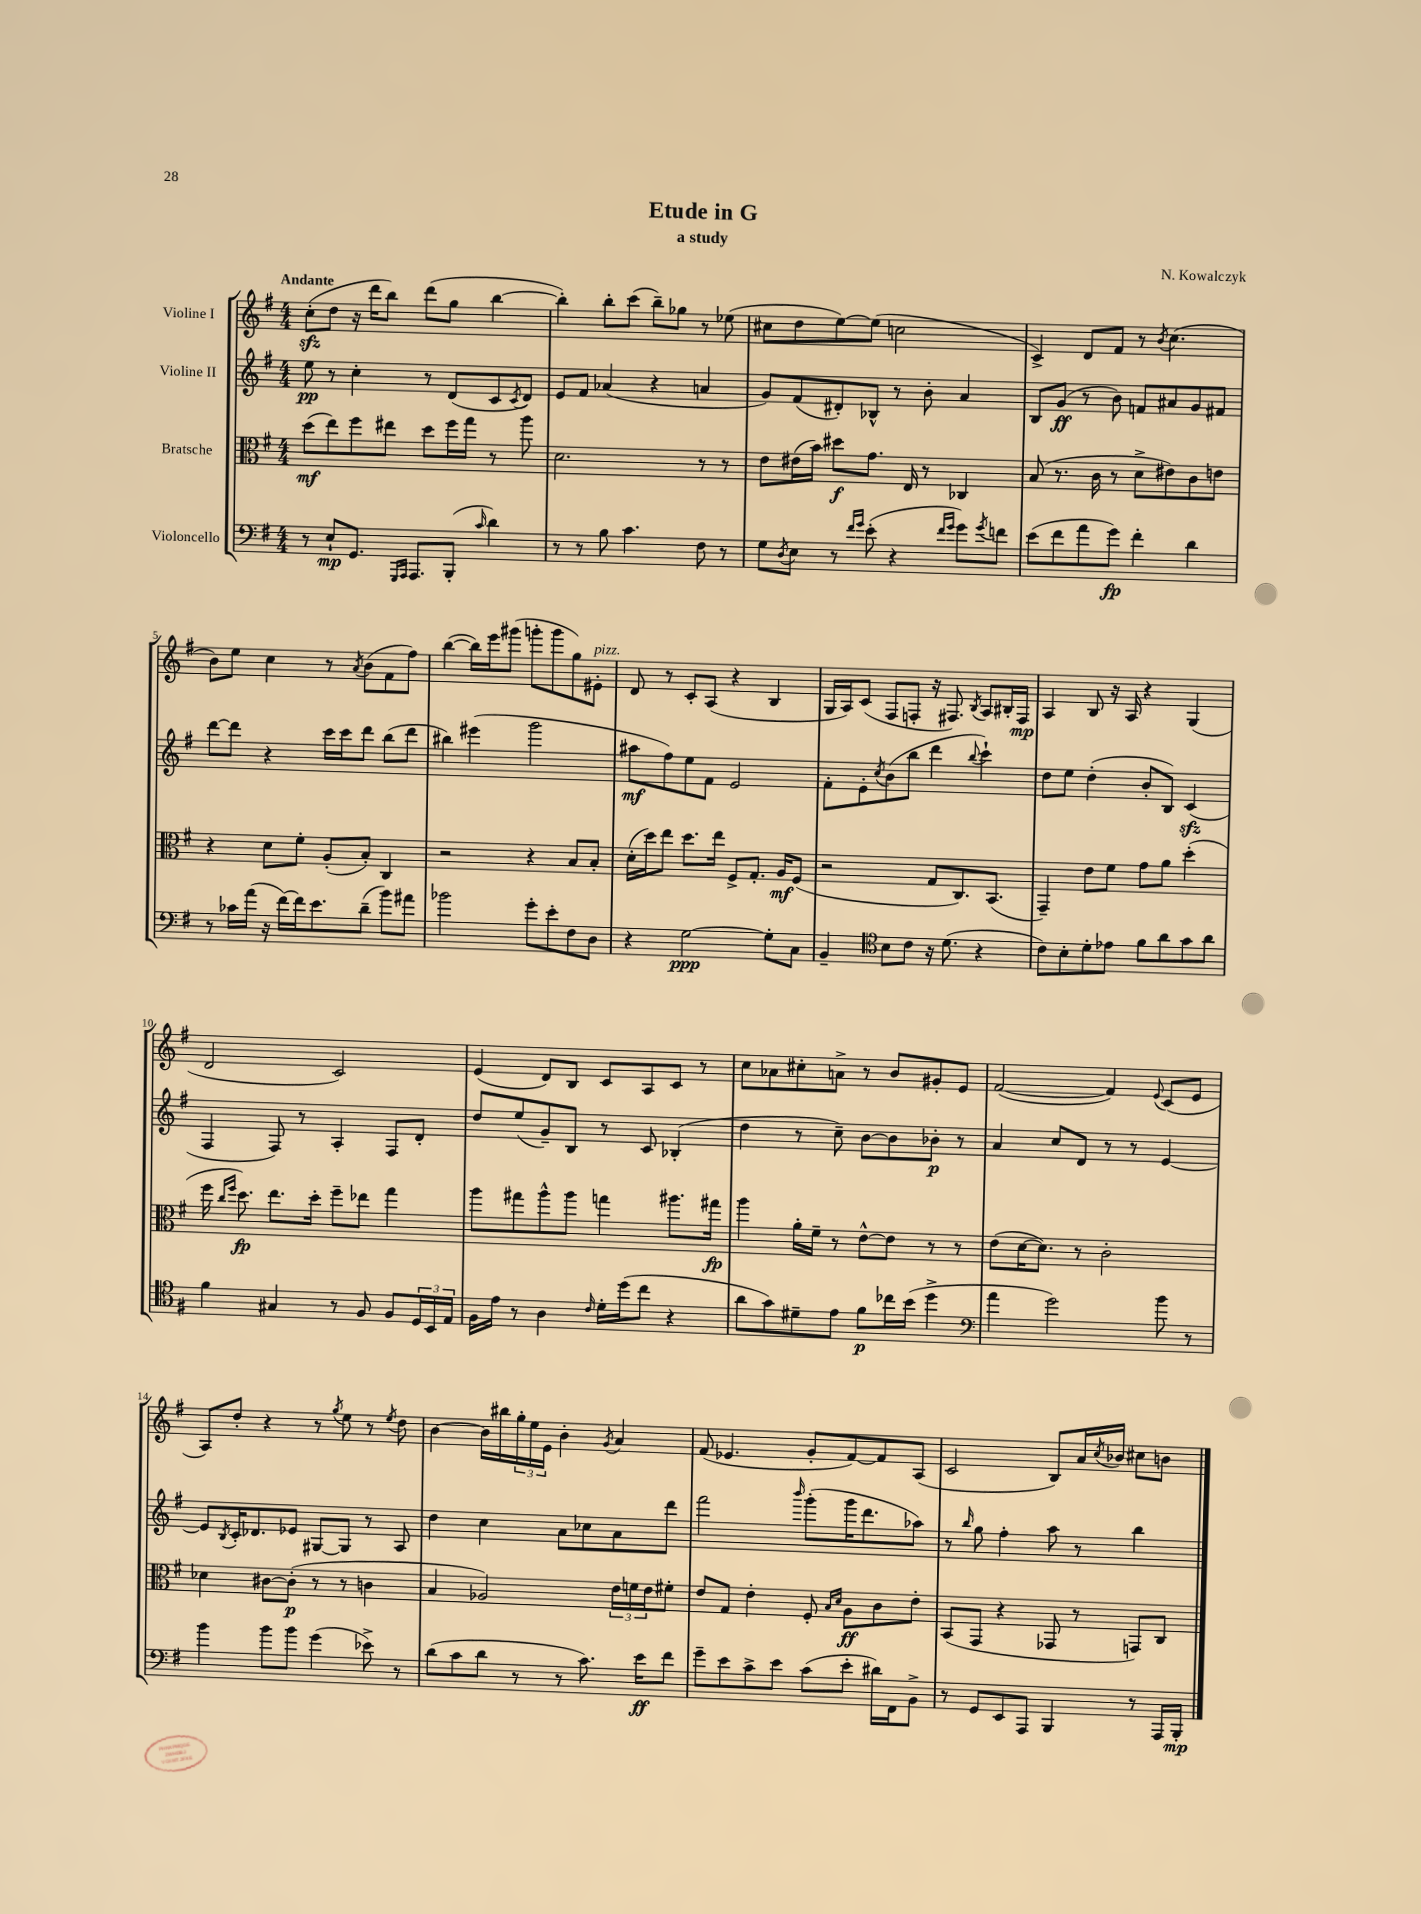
\header { title = "Etude in G" composer = "N. Kowalczyk" subtitle = "a study" }
<<
\new StaffGroup <<
\new Staff = "s0" \with { instrumentName = "Violine I" } {
    \clef treble \key g \major \numericTimeSignature \time 4/4 \tempo "Andante"
    c''8-.\sfz( d''8 r16 d'''16 b''8) d'''8( g''8 b''4~ |
    b''4-.) b''8-. c'''8( b''8--) ges''8 r8 ees''8( |
    cis''8 d''8 e''8~) e''8( c''2 |
    c'4->) d'8 fis'8 r8 \acciaccatura { b'8 } c''4.( |
    b'8) e''8 c''4 r8 \acciaccatura { a'8 } b'8( fis'8 fis''8) |
    b''4~( b''16) e'''16 gis'''8( g'''8-. g'''8 g''8) eis'8-.^\markup { \italic "pizz." } |
    d'8 r8 c'8-. a8( r4 b4 |
    g16 a16) c'8( fis8 f8-. r16 fis8.) \acciaccatura { b8 } a8 bis16-. fis16\mp |
    a4 b8 r16 a16 r4 g4( |
    d'2 c'2) |
    e'4( d'8) b8 c'8 a8 c'8 r8 |
    c''8 aes'8 cis''8-. a'8-> r8 b'8 gis'8-. e'8 |
    fis'2~( fis'4) \appoggiatura { e'8 } c'8( e'8 |
    a8) d''8-. r4 r8 \acciaccatura { g''8 } e''8 r8 \acciaccatura { e''8 } d''8 |
    b'4~ b'16 bis''16 \tuplet 3/2 { g''16-. e''16 e'16 } b'4-. \acciaccatura { g'8 } a'4 |
    fis'8( ees'4. g'8-. fis'8~) fis'8 a8( |
    c'2 b8) a'16 \acciaccatura { c''8 } bes'16 cis''8 b'8 \bar "|." |
}
\new Staff = "s1" \with { instrumentName = "Violine II" } {
    \clef treble \key g \major \numericTimeSignature \time 4/4
    e''8\pp r8 c''4-. r8 d'8( c'8 \acciaccatura { c'8 } d'8) |
    e'8 fis'8 aes'4( r4 a'4 |
    g'8) fis'8( dis'8-.) bes8-^ r8 b'8-. a'4 |
    b8 g'8\ff( r8 b'8) f'8 ais'8 g'8 fis'8 |
    d'''8~ d'''8 r4 c'''16 c'''16 d'''8 b''8( d'''8 |
    bis''4) eis'''4( g'''2 |
    ais''8\mf fis''8) e''8 fis'8 e'2 |
    fis'8-. e'8-. \acciaccatura { c''8 } b'8( b''8 d'''4 \appoggiatura { b''8 } c'''4-!) |
    d''8 e''8 d''4-.( b'8-. b8) c'4\sfz( |
    fis4 fis8) r8 a4-. fis8 d'8-. |
    d''8 e''8( g'8--) b8 r8 c'8 bes4-.( |
    d''4 r8 c''8--) b'8~ b'8 bes'8-.\p r8 |
    a'4 c''8 d'8 r8 r8 e'4~ |
    e'8 \acciaccatura { b8 } c'16-. des'8. ees'8 gis8~ gis8 r8 a8 |
    d''4 c''4 a'8 ces''8 a'8 d'''8 |
    fis'''2 \grace { b'''16 } g'''8-.( g'''16 d'''8. aes''8) |
    r8 \grace { b''16 } g''8 fis''4-. a''8 r8 b''4 \bar "|." |
}
\new Staff = "s2" \with { instrumentName = "Bratsche" } {
    \clef alto \key g \major \numericTimeSignature \time 4/4
    d''8\mf( e''8) fis''8 eis''8 d''8 fis''16 g''16 r8 a''8 |
    d'2. r8 r8 |
    e'8 eis'16( b'16) dis''8\f g'8. e16 r8 ces4 |
    b8( r8. c'16 r8 d'8-> eis'8) c'8 e'8 |
    r4 d'8 fis'8-. a8-.( b8-.) c4 |
    r2 r4 b8 b8-. |
    d'16-.( d''16) e''8 d''8. e''16 fis8-> g8.-. a16\mf fis8( |
    r2 g8 c8.) b,8.( |
    g,4--) e'8 fis'8 g'8 a'8 d''4-.( |
    fis''16 \grace { c''16 fis''16 } d''8.\fp) e''8. d''16-. fis''8-- ees''8 g''4 |
    a''8 gis''8 a''8-^ a''8 g''4 ais''8. gis''16\fp |
    a''4 a'16-. fis'16-- r8 e'8~-^ e'8 r8 r8 |
    e'8( d'16~ d'8.) r8 c'2-. |
    des'4 cis'8~ cis'8-.\p( r8 r8 c'4 |
    b4 aes2) \tuplet 3/2 { e'16 f'16 e'16 } fis'8-. |
    e'8 g8 e'4-. fis8-. \grace { b16 d'16 } a8\ff c'8 e'8-. |
    b,8( g,8 r4 ges,8 r8 g,8) c8 \bar "|." |
}
\new Staff = "s3" \with { instrumentName = "Violoncello" } {
    \clef bass \key g \major \numericTimeSignature \time 4/4
    r8 e8-!\mp g,8. \grace { g,,16 a,,16 } a,,8. b,,8-.( \grace { c'16 } d'4) |
    r8 r8 b8 c'4. fis8 r8 |
    g8 \acciaccatura { d8 } e8 r8 \grace { fis'16 g'16 } e'8-.( r4 \grace { fis'16 g'16 } g'8) \acciaccatura { g'8 } f'8 |
    e'8( fis'8 a'8 g'8\fp) fis'4-. d'4 |
    r8 ces'16 a'16( r16 fis'16~) fis'16 e'8. d'8--( b'8) ais'8 |
    bes'2 g'8-. e'8-. fis8 d8 |
    r4 g2~\ppp g8-. c8 |
    b,4-- \clef tenor b8 c'8 r16 d'8.( r4 |
    c'8) b8-. d'8-. ees'8 fis'8 a'8 g'8 a'8 |
    fis'4 gis4 r8 fis8 fis8 \tuplet 3/2 { d16 b,16 e16 } |
    fis16 e'16 r8 a4 \grace { c'16 } d'16-. d''16( c''8 r4 |
    a'8 g'8) dis'8-- e'8 fis'8\p ces''16 b'16( d''4-> |
    \clef bass a'4 g'2) b'8 r8 |
    b'4 b'8 b'8 g'4( ees'8->) r8 |
    d'8( c'8 d'8 r8 r8 c'8.) e'16\ff fis'8 |
    g'8-- e'8 c'8-> e'8 c'8( e'8-. dis'16) fis,16 b,8-> |
    r8 g,8 e,8 a,,8 b,,4 r8 a,,16 b,,16-.\mp \bar "|." |
}
>>
>>
